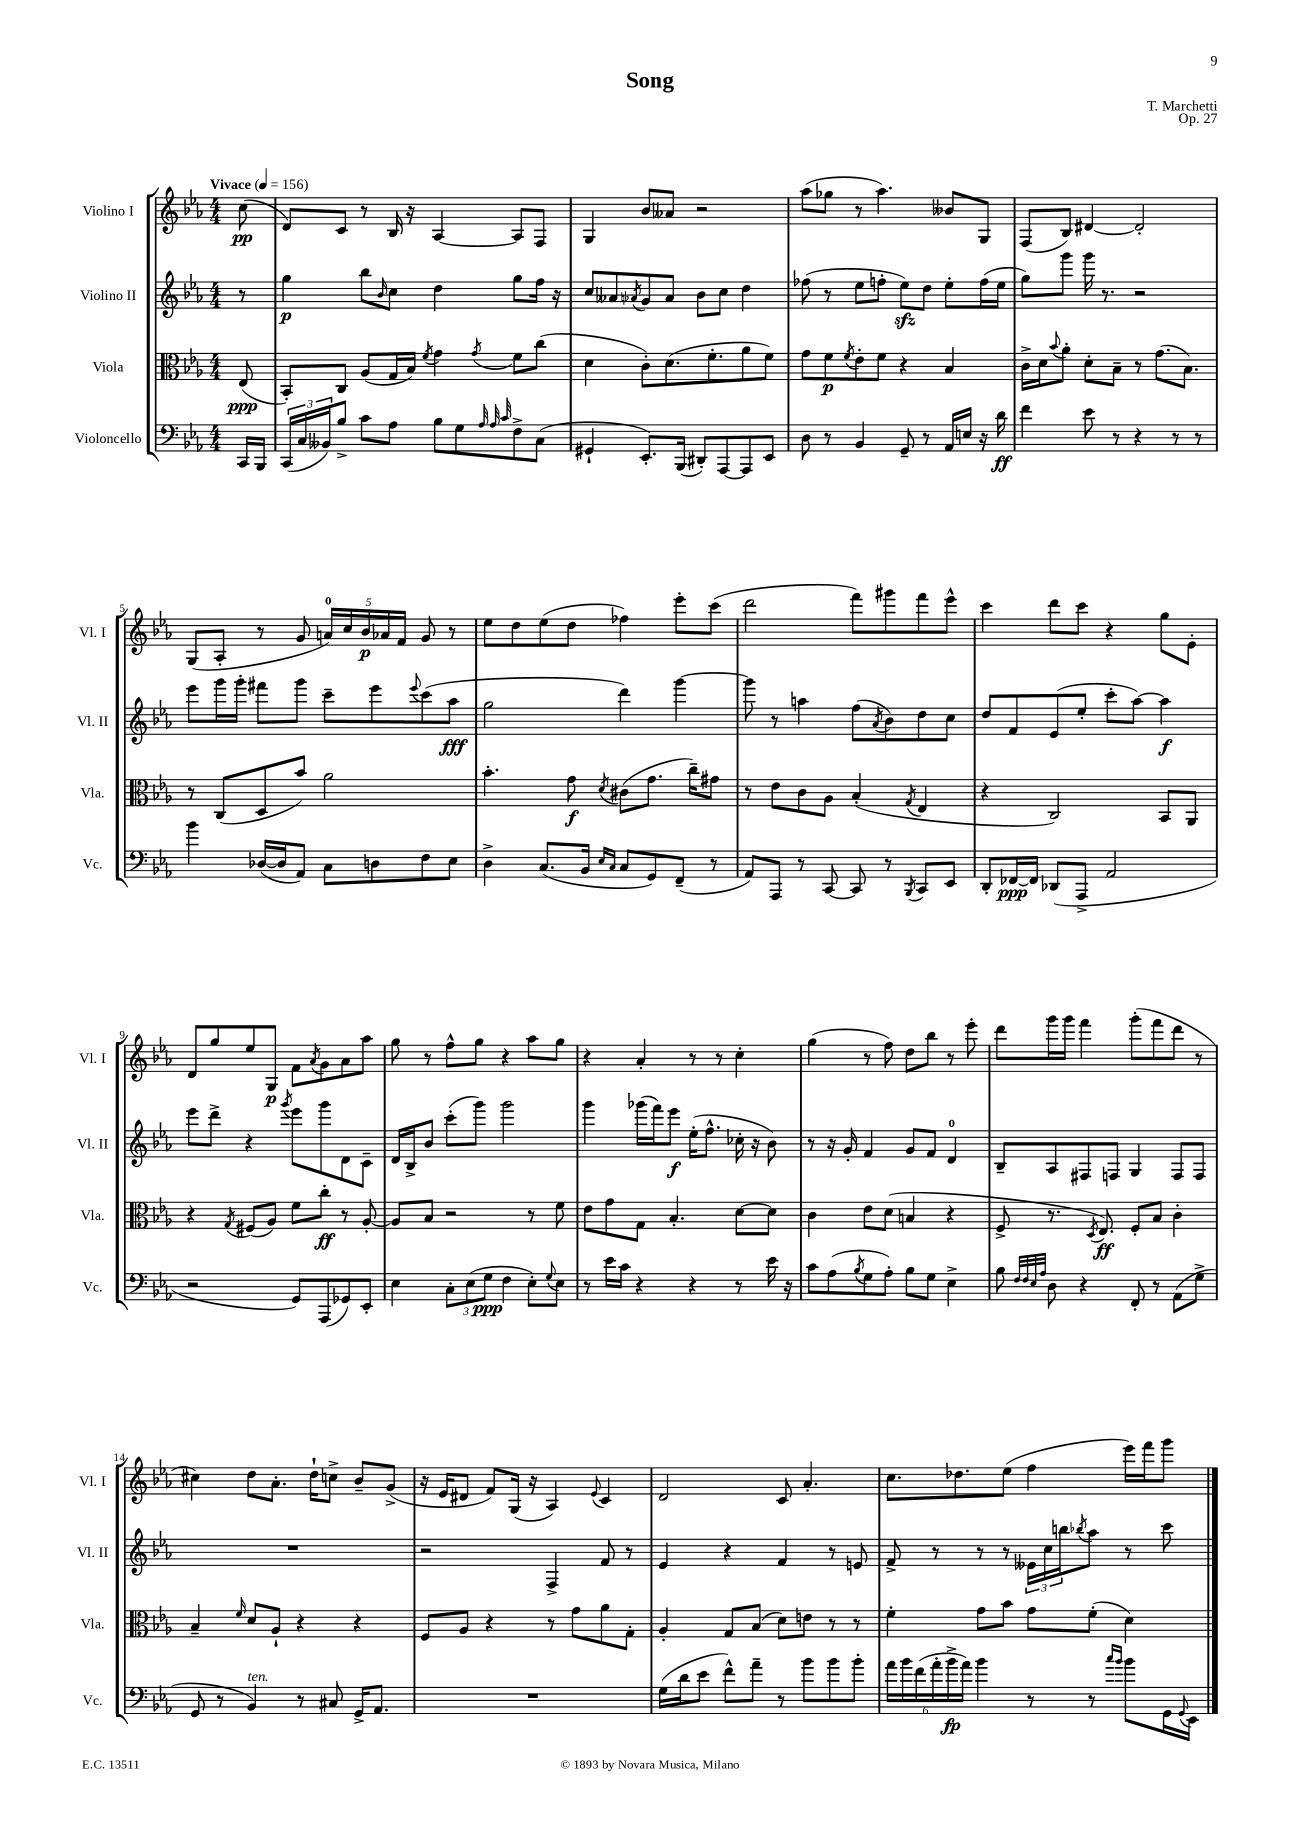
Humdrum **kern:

**kern	**dynam	**kern	**dynam	**kern	**dynam	**kern	**dynam
*part4	*part4	*part3	*part3	*part2	*part2	*part1	*part1
*staff4	*staff4	*staff3	*staff3	*staff2	*staff2	*staff1	*staff1
*I"Violoncello	*	*I"Viola	*	*I"Violino II	*	*I"Violino I	*
*I'Vc.	*	*I'Vla.	*	*I'Vl. II	*	*I'Vl. I	*
*clefF4	*	*clefC3	*	*clefG2	*	*clefG2	*
*k[b-e-a-]	*	*k[b-e-a-]	*	*k[b-e-a-]	*	*k[b-e-a-]	*
*M4/4	*	*M4/4	*	*M4/4	*	*M4/4	*
*MM156	*	*MM156	*	*MM156	*	*MM156	*
=	=	=	=	=	=	=	=
!	!	!	!	!	!	!LO:TX:a:B:t=Vivace	!
16CC/LL	.	(8E-/	ppp	8r	.	(8cc\	pp
16BBB-/JJ	.	.	.	.	.	.	.
=1	=1	=1	=1	=1	=1	=1	=1
(24CC/LL	.	8BB-'/L)	.	4gg\	p	8d/L)	.
24C/	.	.	.	.	.	.	.
24BB--X/J)	.	.	.	.	.	.	.
8B-^/J	.	8C/J	.	.	.	8c/J	.
8c\L	.	(8A-/L	.	8bb-\L	.	8r	.
.	.	.	.	16qqb-/	.	.	.
8A-\J	.	16G/L	.	8cc\J	.	16B-/	.
.	.	16B-/JJ)	.	.	.	16r	.
.	.	8qf/	.	.	.	.	.
8B-\L	.	4g\	.	4dd\	.	[4A-/	.
8G\	.	.	.	.	.	.	.
32qqA-/	.	.	.	.	.	.	.
32qqA-/	.	.	.	.	.	.	.
32qqc/	.	8qg/	.	.	.	.	.
8F^\	.	8f\L	.	8gg\L	.	8A-/L]	.
(8C\J	.	(8cc\J	.	16ff\Jk	.	8F/J	.
.	.	.	.	16r	.	.	.
=2	=2	=2	=2	=2	=2	=2	=2
4GG#X`/	.	4d\	.	8cc/L	.	4G/	.
.	.	.	.	8a--X/	.	.	.
.	.	.	.	8qa-X/	.	.	.
8.EE-'/L)	.	8c'\L)	.	8g/	.	8b-/L	.
.	.	(8.d\	.	8a-/J	.	8a--X/J	.
(16BBB-/Jk	.	.	.	.	.	.	.
8DD#X'/L)	.	.	.	8b-\L	.	2r	.
.	.	8.f'\	.	.	.	.	.
[8AAA-/	.	.	.	8cc\J	.	.	.
8AAA-/]	.	8a-\	.	4dd\	.	.	.
8EE-/J	.	8f\J)	.	.	.	.	.
=3	=3	=3	=3	=3	=3	=3	=3
8D\	.	8g\L	.	(8ff-X\	.	(8aa-\L	.
8r	.	8f\	p	8r	.	8gg-X\J	.
.	.	8qf/	.	.	.	.	.
4BB-/	.	8e-'\	.	8ee-\L	.	8r	.
.	.	8f\J	.	8ffn'\J	.	4.aa-\)	.
8GG~/	.	4r	.	8ee-zz\L)	.	.	.
8r	.	.	.	8dd\J	.	.	.
16AA-/LL	.	4B-/	.	8ee-'\L	.	8b--X/L	.
16En/JJ	.	.	.	.	.	.	.
16r	.	.	.	(16ff\L	.	8G/J	.
16d\	ff	.	.	16ee-\JJ	.	.	.
=4	=4	=4	=4	=4	=4	=4	=4
4f\	.	16c^\LL	.	8gg\L)	.	(8F/L	.
.	.	16d\J	.	.	.	.	.
.	.	8qqb-/	.	.	.	.	.
.	.	8a-'\J	.	8ggg\J	.	8B-/J)	.
8e-\	.	8d'\L	.	16ggg\	.	[4d#X/	.
.	.	.	.	8.r	.	.	.
8r	.	8B-~\J	.	.	.	.	.
4r	.	8r	.	2r	.	2d#'/]	.
.	.	(8.g\L	.	.	.	.	.
8r	.	.	.	.	.	.	.
.	.	8.B-\J)	.	.	.	.	.
8r	.	.	.	.	.	.	.
!!LO:LB:g=z
=5	=5	=5	=5	=5	=5	=5	=5
4b-\	.	8r	.	8eee-\L	.	(8G/L	.
.	.	(8C/L	.	16ggg\L	.	8A-'/J	.
.	.	.	.	16ggg'\JJ	.	.	.
([16D-X/LL	.	8D/	.	8fff#X\L	.	8r	.
16D-/J]	.	.	.	.	.	.	.
8AA-/J)	.	8b-/J)	.	8ggg\J	.	8g/	.
8C\L	.	2a-\	.	8ccc~\L	.	20an/LL)	.
.	.	.	.	.	.	20cc/	.
.	.	.	.	.	.	20b-/	p
8Dn\	.	.	.	8eee-\	.	.	.
.	.	.	.	.	.	20a-X/	.
.	.	.	.	.	.	20f/JJ	.
.	.	.	.	8qqeee-/	.	.	.
8F\	.	.	.	(8ccc\	.	8g/	.
8E-\J	.	.	.	8aa-\J	fff	8r	.
=6	=6	=6	=6	=6	=6	=6	=6
4D^\	.	4.b-'\	.	2gg\	.	8ee-\L	.
.	.	.	.	.	.	8dd\	.
(8.C/L	.	.	.	.	.	(8ee-\	.
.	.	8g\	f	.	.	8dd\J	.
16BB-/Jk	.	.	.	.	.	.	.
16qqE-/LL	.	.	.	.	.	.	.
16qqC/JJ	.	8qd/	.	.	.	.	.
8C/L	.	(8c#X\L	.	4ddd\)	.	4ff-X\)	.
8GG/)	.	8.g\J	.	.	.	.	.
(8FF~/J	.	.	.	[4ggg\	.	8eee-'\L	.
.	.	16cc~\KL)	.	.	.	.	.
8r	.	8g#X\J	.	.	.	(8ccc\J	.
=7	=7	=7	=7	=7	=7	=7	=7
8AA-/L)	.	8r	.	8ggg\]	.	2ddd\	.
8AAA-/J	.	8e-\L	.	8r	.	.	.
8r	.	8c\	.	4aan\	.	.	.
[8CC/	.	8A-\J	.	.	.	.	.
8CC/]	.	(4B-'/	.	(8ff\L	.	8fff\L)	.
.	.	.	.	8qa-/	.	.	.
8r	.	.	.	8b-\)	.	8ggg#X\	.
8qBBB-/	.	8qG/	.	.	.	.	.
8CC/L	.	4E-/	.	8dd\	.	8fff\	.
8EE-/J	.	.	.	8cc\J	.	8eee-^^\J	.
=8	=8	=8	=8	=8	=8	=8	=8
8DD'/L	.	4r	.	8dd/L	.	4ccc\	.
[16FF-X/L	ppp	.	.	8f/	.	.	.
16FF-/JJ]	.	.	.	.	.	.	.
(8DD-X/L	.	2C/)	.	(8e-/	.	8ddd\L	.
8AAA-^/J	.	.	.	8ee-'/J	.	8ccc\J	.
2AA-/	.	.	.	8ccc'\L	.	4r	.
.	.	.	.	[8aa-\J)	.	.	.
.	.	8BB-/L	.	4aa-\]	f	8gg\L	.
.	.	8AA-/J	.	.	.	8e-'\J	.
!!LO:LB:g=z
=9	=9	=9	=9	=9	=9	=9	=9
2r	.	4r	.	8eee-\L	.	8d/L	.
.	.	.	.	8ddd^\J	.	8gg/	.
.	.	8qG/	.	.	.	.	.
.	.	(8F#X/L	.	4r	.	8ee-/	.
.	.	8A-/J)	.	.	.	8G/J	p
.	.	.	.	8qggg/	.	.	.
8GG/L)	.	8f\L	.	8eee-\L	.	8f\L	.
.	.	.	.	.	.	8qa-/	.
(8AAA-/	.	8cc'\J	ff	8ggg\	.	8g\	.
8GG-X/)	.	8r	.	8d\	.	8a-\	.
8EE-'/J	.	[8A-'/	.	8c~\J	.	8aa-\J	.
=10	=10	=10	=10	=10	=10	=10	=10
4E-\	.	8A-/L]	.	16d/LL	.	8gg\	.
.	.	.	.	16B-^/J	.	.	.
.	.	8B-/J	.	8b-/J	.	8r	.
12C'\L	.	2r	.	(8ccc'\L	.	8ff^^\L	.
(12E-\	.	.	.	.	.	.	.
.	.	.	.	8ggg\J)	.	8gg\J	.
12G\J	ppp	.	.	.	.	.	.
4F\	.	.	.	2ggg\	.	4r	.
8E-'\L)	.	8r	.	.	.	8aa-\L	.
8qqG/	.	.	.	.	.	.	.
8E-\J	.	8f\	.	.	.	8gg\J	.
=11	=11	=11	=11	=11	=11	=11	=11
8r	.	8e-\L	.	4ggg\	.	4r	.
16e-\LL	.	8g\	.	.	.	.	.
16c\JJ	.	.	.	.	.	.	.
4r	.	8G\J	.	(16ggg-X\LL	.	4a-'/	.
.	.	.	.	16fff\J)	.	.	.
.	.	4.B-'/	.	8eee-\J	f	.	.
4r	.	.	.	(16ee-'\KL	.	8r	.
.	.	.	.	8.ff^^\J	.	.	.
.	.	.	.	.	.	8r	.
8r	.	[8d\L	.	16cc-X'\	.	4cc'\	.
.	.	.	.	16r	.	.	.
16e-\	.	8d\J]	.	8b-\)	.	.	.
16r	.	.	.	.	.	.	.
=12	=12	=12	=12	=12	=12	=12	=12
8c\L	.	4c\	.	8r	.	(4gg\	.
(8A-\	.	.	.	16r	.	.	.
.	.	.	.	16g'/	.	.	.
8qB-/	.	.	.	.	.	.	.
8G\	.	8e-\L	.	4f/	.	8r	.
8A-'\J)	.	(8d\J	.	.	.	8ff\)	.
8B-\L	.	4Bn/	.	8g/L	.	8dd\L	.
8G\J	.	.	.	8f/J	.	8bb-\J	.
4E-^\	.	4r	.	4d/	.	8r	.
.	.	.	.	.	.	8eee-'\	.
=13	=13	=13	=13	=13	=13	=13	=13
8B-\	.	8F^/	.	8B-~/L	.	8ddd\L	.
32qqF/LLL	.	.	.	.	.	.	.
32qqF/	.	.	.	.	.	.	.
32qqE-/	.	.	.	.	.	.	.
32qqA-/JJJ	.	.	.	.	.	.	.
8D\	.	8.r	.	8A-/	.	16ggg\L	.
.	.	.	.	.	.	16ggg\JJ	.
4r	.	.	.	8F#X/	.	4fff\	.
.	.	8qD/	.	.	.	.	.
.	.	8.E-/)	ff	.	.	.	.
.	.	.	.	8Fn/J	.	.	.
8FF'/	.	8F'/L	.	4G/	.	(8ggg'\L	.
8r	.	8B-/J	.	.	.	8fff\	.
(8AA-\L	.	4c'\	.	8F/L	.	8ddd\J	.
8G^\J	.	.	.	8F/J	.	8r	.
!!LO:LB:g=z
=14	=14	=14	=14	=14	=14	=14	=14
8GG/	.	4B-~/	.	1r	.	4cc#X\)	.
8r	.	.	.	.	.	.	.
.	.	16qqf/	.	.	.	.	.
!LO:TX:a:i:t=ten.	!	!	!	!	!	!	!
4BB-/)	.	8d/L	.	.	.	8dd\L	.
.	.	8A-`/J	.	.	.	8.a-'\J	.
8r	.	4r	.	.	.	.	.
.	.	.	.	.	.	16dd`\KL	.
8C#X/	.	.	.	.	.	8ccn^\J	.
16GG^/KL	.	4r	.	.	.	8b-~/L	.
8.AA-/J	.	.	.	.	.	.	.
.	.	.	.	.	.	(8g^/J	.
=15	=15	=15	=15	=15	=15	=15	=15
1r	.	8F/L	.	2r	.	16r	.
.	.	.	.	.	.	16e-/KL	.
.	.	8A-/J	.	.	.	8d#X/J	.
.	.	4r	.	.	.	8f/L)	.
.	.	.	.	.	.	(16G/Jk	.
.	.	.	.	.	.	16r	.
.	.	8r	.	4F^/	.	4A-/)	.
.	.	8g\L	.	.	.	.	.
.	.	.	.	.	.	8qqe-/	.
.	.	8a-\	.	8f/	.	4c/	.
.	.	8G'\J	.	8r	.	.	.
=16	=16	=16	=16	=16	=16	=16	=16
(16G\LL	.	4A-'/	.	4e-/	.	2d/	.
16d\J	.	.	.	.	.	.	.
8e-\J	.	.	.	.	.	.	.
8f^^\L)	.	8G/L	.	4r	.	.	.
8a-~\J	.	(8B-/J	.	.	.	.	.
8r	.	8d\L)	.	4f/	.	8c/	.
8b-\L	.	8en\J	.	.	.	4.a-'/	.
8b-\	.	8r	.	8r	.	.	.
8b-'\J	.	8r	.	8en/	.	.	.
=17	=17	=17	=17	=17	=17	=17	=17
24a-\LL	.	4f'\	.	8f^/	.	8.cc\L	.
24b-\	.	.	.	.	.	.	.
(24f\	.	.	.	.	.	.	.
24a-'\	.	.	.	8r	.	.	.
24b-^\	fp	.	.	.	.	.	.
.	.	.	.	.	.	8.dd-X\	.
24a-\JJ)	.	.	.	.	.	.	.
4b-\	.	8g\L	.	8r	.	.	.
.	.	8b-\J	.	8r	.	(8ee-\J	.
8r	.	8g\L	.	24e--X\LL	.	4ff\	.
.	.	.	.	24cc\	.	.	.
.	.	.	.	24bbn\J	.	.	.
.	.	.	.	8qbb-X/	.	.	.
8r	.	(8f'\J	.	8aa-\J	.	.	.
16qqcc/LL	.	.	.	.	.	.	.
16qqb-/JJ	.	.	.	.	.	.	.
8b-\L	.	4d\)	.	8r	.	16eee-\LL)	.
.	.	.	.	.	.	16fff\J	.
16GG\L	.	.	.	8ccc\	.	8ggg\J	.
8qqGG/	.	.	.	.	.	.	.
16EE-\JJ	.	.	.	.	.	.	.
==	==	==	==	==	==	==	==
*-	*-	*-	*-	*-	*-	*-	*-
